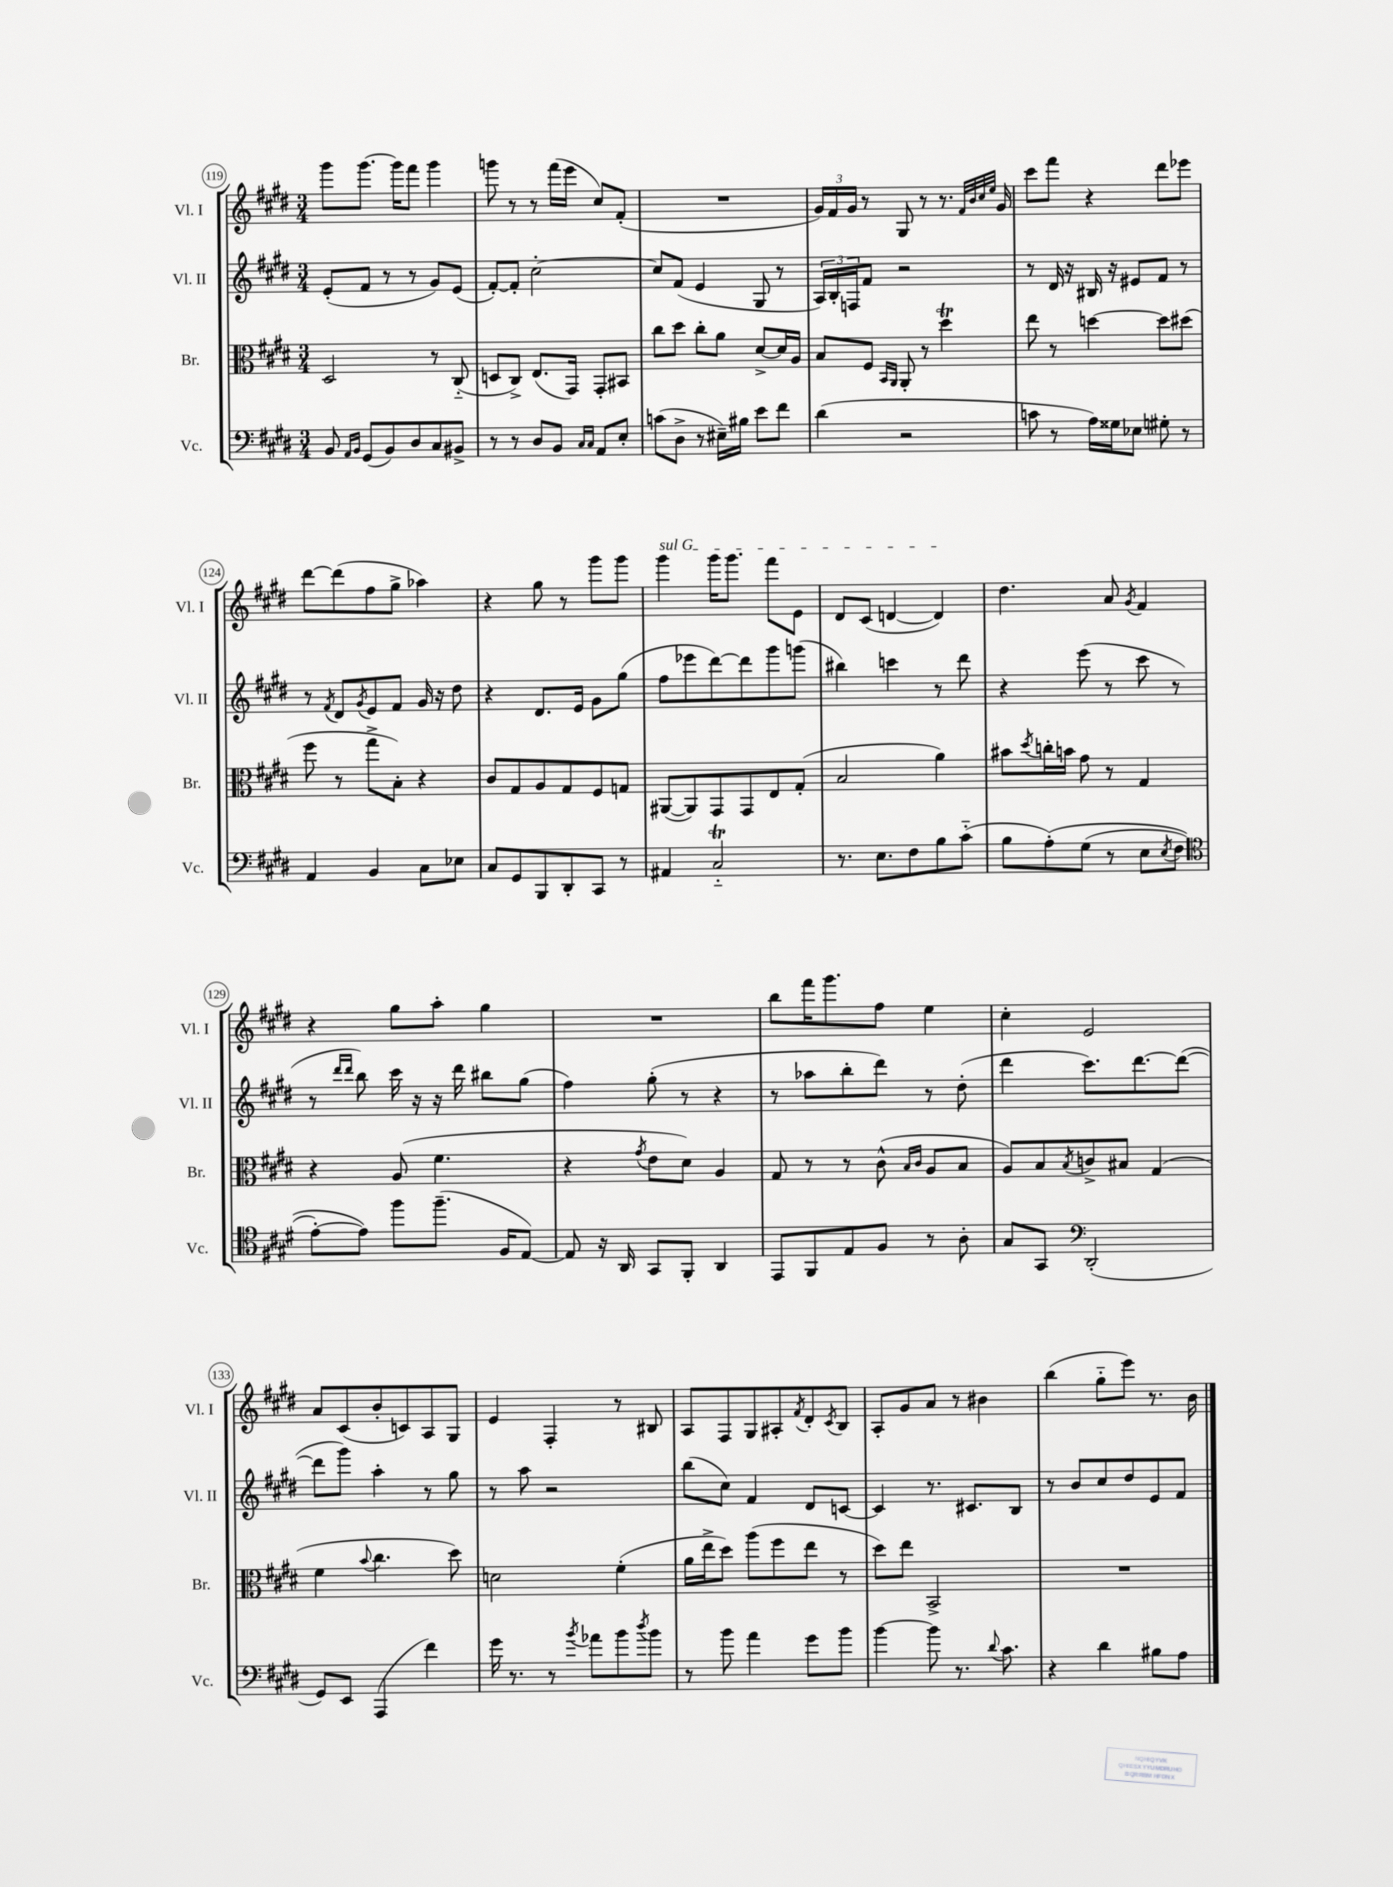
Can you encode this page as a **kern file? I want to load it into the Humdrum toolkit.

**kern	**kern	**kern	**kern
*staff4	*staff3	*staff2	*staff1
*clefF4	*clefC3	*clefG2	*clefG2
*k[f#c#g#d#]	*k[f#c#g#d#]	*k[f#c#g#d#]	*k[f#c#g#d#]
*M3/4	*M3/4	*M3/4	*M3/4
8BB	2D#	(8e'	8ggg#
16qqAA	.	.	.
16qqBB	.	.	.
(8GG#	.	8f#	[8.ggg#
8BB)	.	8r	.
.	.	.	16ggg#]
8D#	.	8r	8fff#
8C#	8r	8g#)	4ggg#
8BB#^	(8C#'~	(8e	.
=	=	=	=
8r	8D	[8f#')	8ggg
8r	8C#^)	8f#']	8r
8D#	(8.E	[2cc#'	8r
8BB	.	.	(16fff#
.	16GG#)	.	16eee
16qqC#	.	.	.
16qqC#	.	.	.
8AA	8GG#'	.	8cc#)
8E'	8BB#	.	(8f#'
=	=	=	=
(8c	8cc#	8cc#]	2.r
8D#^	8dd#	(8f#	.
8r	8cc#'	4e	.
16E#~)	8a	.	.
16B#	.	.	.
8e	[8d#^	8G#	.
8f#	16d#]	8r	.
.	16A	.	.
=	=	=	=
(4d#	8B	24A)	24g#)
.	.	24B'	24f#
.	.	24F	24g#
.	8F#	8f#	8r
.	16qqBB	.	.
.	16qqAA	.	.
2r	8AA'	2r	8G#
.	8r	.	8r
.	4dd#	.	8.r
.	.	.	32qqf#
.	.	.	32qqb
.	.	.	32qqcc#
.	.	.	32qqee
.	.	.	16g#
=	=	=	=
8c	8ee	8r	8ccc#
8r	8r	16d#	8fff#
.	.	16r	.
16A)	[4dd	16B#	4r
16G##	.	16r	.
8E-	.	8e#	.
8G#'	8dd]	8f#	8ddd#
8r	(8dd#	8r	8eee-
=	=	=	=
4AA	8ff#	8r	[8ddd#
.	.	8qf#	.
.	8r	8d#	(8ddd#]
.	.	8qg#	.
4BB	8gg#^	8e	8ff#
.	8B')	8f#	8gg#^
8C#	4r	16g#	4aa-)
.	.	16r	.
8E-	.	8dd#	.
=	=	=	=
8C#	8c#	4r	4r
8GG#	8G#	.	.
8BBB	8A	8.d#	8gg#
8DD#'	8G#	.	8r
.	.	16e	.
8CC#	8F#	8g#	8ggg#
8r	8G	(8gg#	8ggg#
=	=	=	=
4AA#	([8AA#	8ff#	4ggg#
.	8AA#])	8eee-	.
2C#'~	8GG#	[8ddd#)	16ggg#
.	.	.	8.ggg#
.	8GG#	8ddd#]	.
.	8E	8ggg#	8fff#
.	(8G#'	(8ggg	8e
=	=	=	=
8.r	2B	4bb#)	8d#
.	.	.	(8c#
8.E	.	.	.
.	.	4ccc	[4d
8F#	.	.	.
8B	4a)	8r	4d])
(8c#'~	.	8ddd#	.
=	=	=	=
8B	8b#	4r	4.dd#
.	8qdd#	.	.
&(8A')	16cc'	.	.
.	16b	.	.
(8G#	8g#	(8eee	.
8r	8r	8r	8a
.	.	.	8qg#
8E	4G#	8ccc#	4f#
8qE	.	.	.
8F#	.	8r	.
=	=	=	=
*clefC4	*	*	*
[8e')	4r	8r	4r
.	.	16qqddd#	.
.	.	16qqddd#	.
8e]&)	.	8bb)	.
8ff#	(8A	16ccc#	8gg#
.	.	16r	.
(8.ff#~	4.f#	16r	8aa'
.	.	16ddd#	.
.	.	8bb#	4gg#
16F#	.	.	.
[8E)	.	(8gg#	.
=	=	=	=
8E]	4r	4ff#)	2.r
16r	.	.	.
16AA	.	.	.
.	8qg#	.	.
8GG#	8e	(8gg#'	.
8FF#'	8d#)	8r	.
4AA	4A	4r	.
=	=	=	=
8EE	8G#	8r	8bb
8FF#	8r	8aa-	16fff#
.	.	.	8.ggg#
8E	8r	8bb'	.
8F#	(8c#^^	8ddd#)	8ff#
.	16qqB	.	.
.	16qqc#	.	.
8r	8A	8r	4ee
8A'	8B	(8dd#'	.
=	=	=	=
8G#	8A)	4ddd#	4cc#'
8GG#	8B	.	.
*clefF4	*	*	*
.	8qB	.	.
(2DD#'	8c^	8.ccc#)	2e
.	8B#	.	.
.	.	[8.ddd#	.
.	(4G#	.	.
.	.	(8ddd#_	.
=	=	=	=
8GG#)	4f#	8ddd#]	8a
8EE	.	8ggg#)	(8c#
.	8qqb	.	.
(4AAA	4.cc#	4aa'	8b'
.	.	.	8c)
4f#)	.	8r	8A
.	8dd#)	8gg#	8G#
=	=	=	=
16g#	2d	8r	4e
8.r	.	.	.
.	.	8aa	.
8r	.	2r	4F#'
8qb	.	.	.
8a-	.	.	.
8b	(4f#'	.	8r
8qdd#	.	.	.
8b	.	.	8B#
=	=	=	=
8r	16a	(8bb	8A
.	16ee^	.	.
8b	8dd#)	8cc#)	8F#
4a	(8aa	4f#	8G#
.	8ff#	.	8A#'
.	.	.	8qf#
8g#	8ee	8d#	8d#'
.	.	.	8qc#
8b	8r	[8c	8B
=	=	=	=
[4b	8dd#)	4c]	8A'
.	8ee	.	8g#
8b]	2BB^	8.r	8a
8.r	.	.	8r
.	.	8.c#	.
.	.	.	4b#
8qqd#	.	.	.
8.c#	.	.	.
.	.	8B	.
=	=	=	=
4r	2.r	8r	(4bb
.	.	8b	.
4d#	.	8cc#	8gg#'~
.	.	8dd#	8eee)
8B#	.	8e	8.r
8A	.	8f#	.
.	.	.	16b
==	==	==	==
*-	*-	*-	*-
